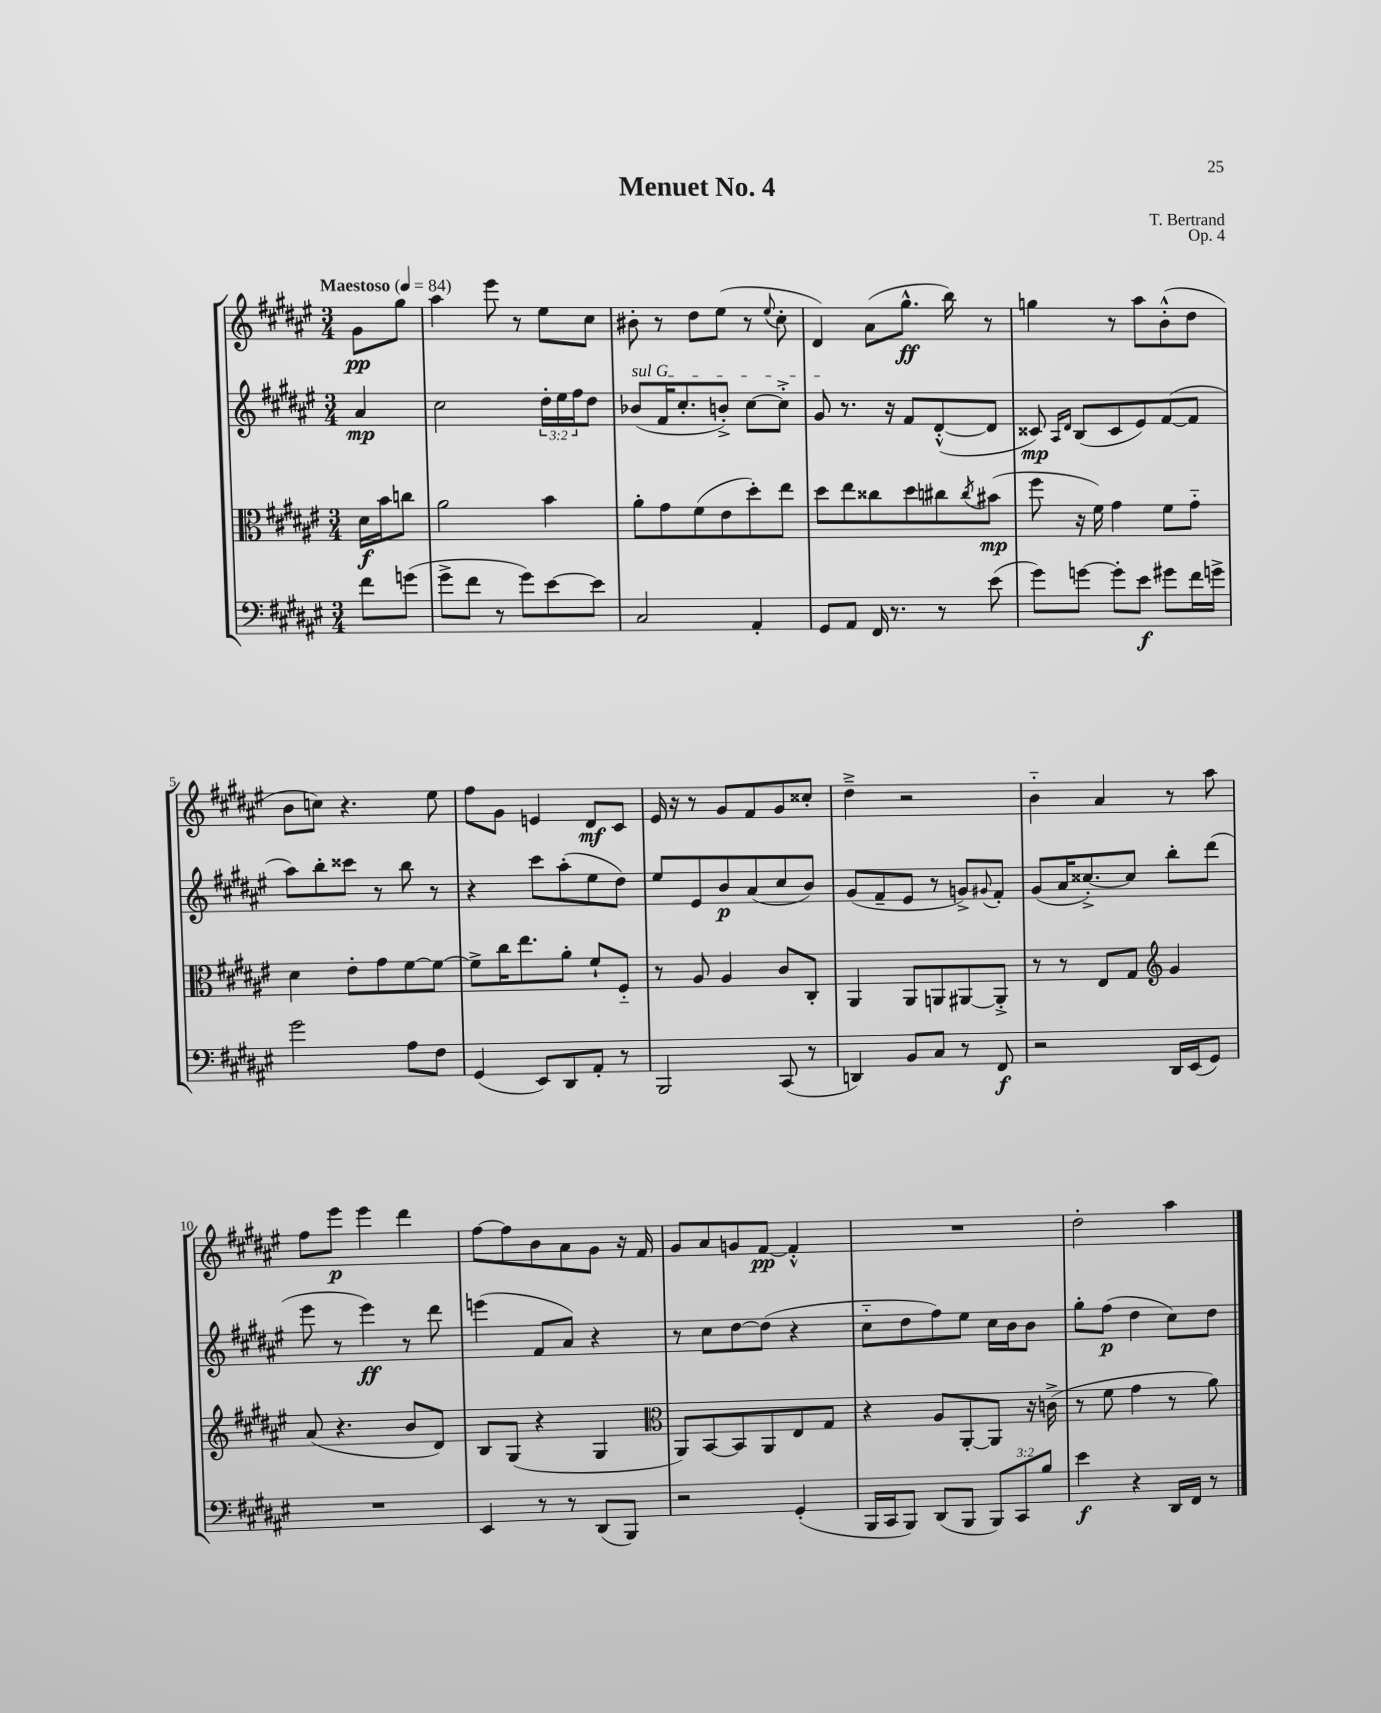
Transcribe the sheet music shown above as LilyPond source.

\header { title = "Menuet No. 4" composer = "T. Bertrand" opus = "Op. 4" }
<<
\new StaffGroup <<
\new Staff = "s0" {
    \clef treble \key fis \major \numericTimeSignature \time 3/4 \partial 4 \tempo "Maestoso" 4 = 84
    gis'8\pp gis''8 |
    ais''4 eis'''8 r8 eis''8 cis''8 |
    bis'8-. r8 dis''8 eis''8( r8 \appoggiatura { eis''8 } cis''8-. |
    dis'4) ais'8( gis''8.-^\ff b''16) r8 |
    g''4 r8 ais''8 b'8-.-^( dis''8 |
    b'8 c''8) r4. eis''8 |
    fis''8 gis'8 e'4 dis'8\mf cis'8 |
    eis'16 r16 r8 gis'8 fis'8 gis'8 cisis''8-. |
    dis''4---> r2 |
    b'4-_ ais'4 r8 ais''8 |
    fis''8 eis'''8\p eis'''4 dis'''4 |
    fis''8~ fis''8 b'8 ais'8 gis'8 r16 fis'16 |
    gis'8 ais'8 g'8 fis'8~\pp fis'4-.-^ |
    R2. |
    dis''2-. ais''4 \bar "|." |
}
\new Staff = "s1" {
    \clef treble \key fis \major \numericTimeSignature \time 3/4 \override Staff.TupletNumber.text = #tuplet-number::calc-fraction-text \partial 4
    ais'4\mp |
    cis''2 \tuplet 3/2 { dis''16-. eis''16 fis''16 } dis''8 |
    \once \override TextSpanner.bound-details.left.text = \markup { \italic "sul G" } bes'8\startTextSpan( fis'16 cis''8.-. b'8-.->) cis''8~ cis''8-.-> |
    gis'8\stopTextSpan r8. r16 fis'8 dis'8~-.-^( dis'8 |
    cisis'8\mp) \grace { ais16 dis'16 } b8( cisis'8 eis'8) fis'8~( fis'8 |
    ais''8) b''8-. cisis'''8 r8 b''8 r8 |
    r4 cis'''8 ais''8-.( eis''8 dis''8) |
    eis''8 eis'8 b'8\p ais'8( cis''8 b'8) |
    gis'8( fis'8-- eis'8 r8 g'8->) \appoggiatura { gis'8 } fis'8-. |
    gis'8( ais'16 cisis''8.~-.->) cisis''8 b''8-. dis'''8( |
    eis'''8 r8 eis'''4\ff) r8 dis'''8 |
    e'''4( fis'8 ais'8) r4 |
    r8 cis''8 dis''8~ dis''8( r4 |
    cis''8-_ dis''8 fis''8) eis''8 cis''16 b'16 b'8 |
    gis''8-. fis''8\p( dis''4 cis''8) dis''8 \bar "|." |
}
\new Staff = "s2" {
    \clef alto \key fis \major \numericTimeSignature \time 3/4 \partial 4
    dis'16\f b'16 c''8 |
    ais'2 b'4 |
    ais'8-. gis'8 fis'8( eis'8 dis''8-.) eis''8 |
    dis''8 eis''8 cisis''8 dis''8 cis''8 \acciaccatura { cis''8 } bis'8\mp( |
    fis''8 r16 fis'16) gis'4 fis'8 gis'8-_ |
    dis'4 eis'8-. gis'8 fis'8~ fis'8~ |
    fis'8-> cis''16 eis''8. ais'8-. fis'8-! fis8-_ |
    r8 ais8 ais4 cis'8 cis8-. |
    ais,4 ais,8 a,8 ais,8~ ais,8-.-> |
    r8 r8 eis8 gis8 \clef treble gis'4 |
    ais'8( r4. b'8 dis'8) |
    b8 gis8( r4 gis4 |
    \clef alto ais,8) b,8~ b,8 ais,8 eis8 gis8 |
    r4 ais8 ais,8~-. ais,8 r16 c'16->( |
    r8 fis'8 gis'4 r8 ais'8) \bar "|." |
}
\new Staff = "s3" {
    \clef bass \key fis \major \numericTimeSignature \time 3/4 \override Staff.TupletNumber.text = #tuplet-number::calc-fraction-text \partial 4
    fis'8 g'8( |
    gis'8-> fis'8 r8 gis'8) eis'8~ eis'8 |
    cis2 ais,4-. |
    gis,8 ais,8 fis,16 r8. r8 eis'8( |
    gis'8) g'8~ g'8-. eis'8\f gis'8 fis'16 g'16-> |
    gis'2 ais8 fis8 |
    gis,4( eis,8) dis,8 ais,8-. r8 |
    b,,2 cis,8( r8 |
    d,4) b,8 cis8 r8 fis,8\f |
    r2 dis,16 eis,16( gis,8) |
    R2. |
    eis,4 r8 r8 dis,8( b,,8) |
    r2 gis,4-.( |
    b,,16 cis,16 b,,8) dis,8( b,,8 \tuplet 3/2 { b,,8) cis,8 b8 } |
    eis'4\f r4 dis,16 fis,16 r8 \bar "|." |
}
>>
>>
